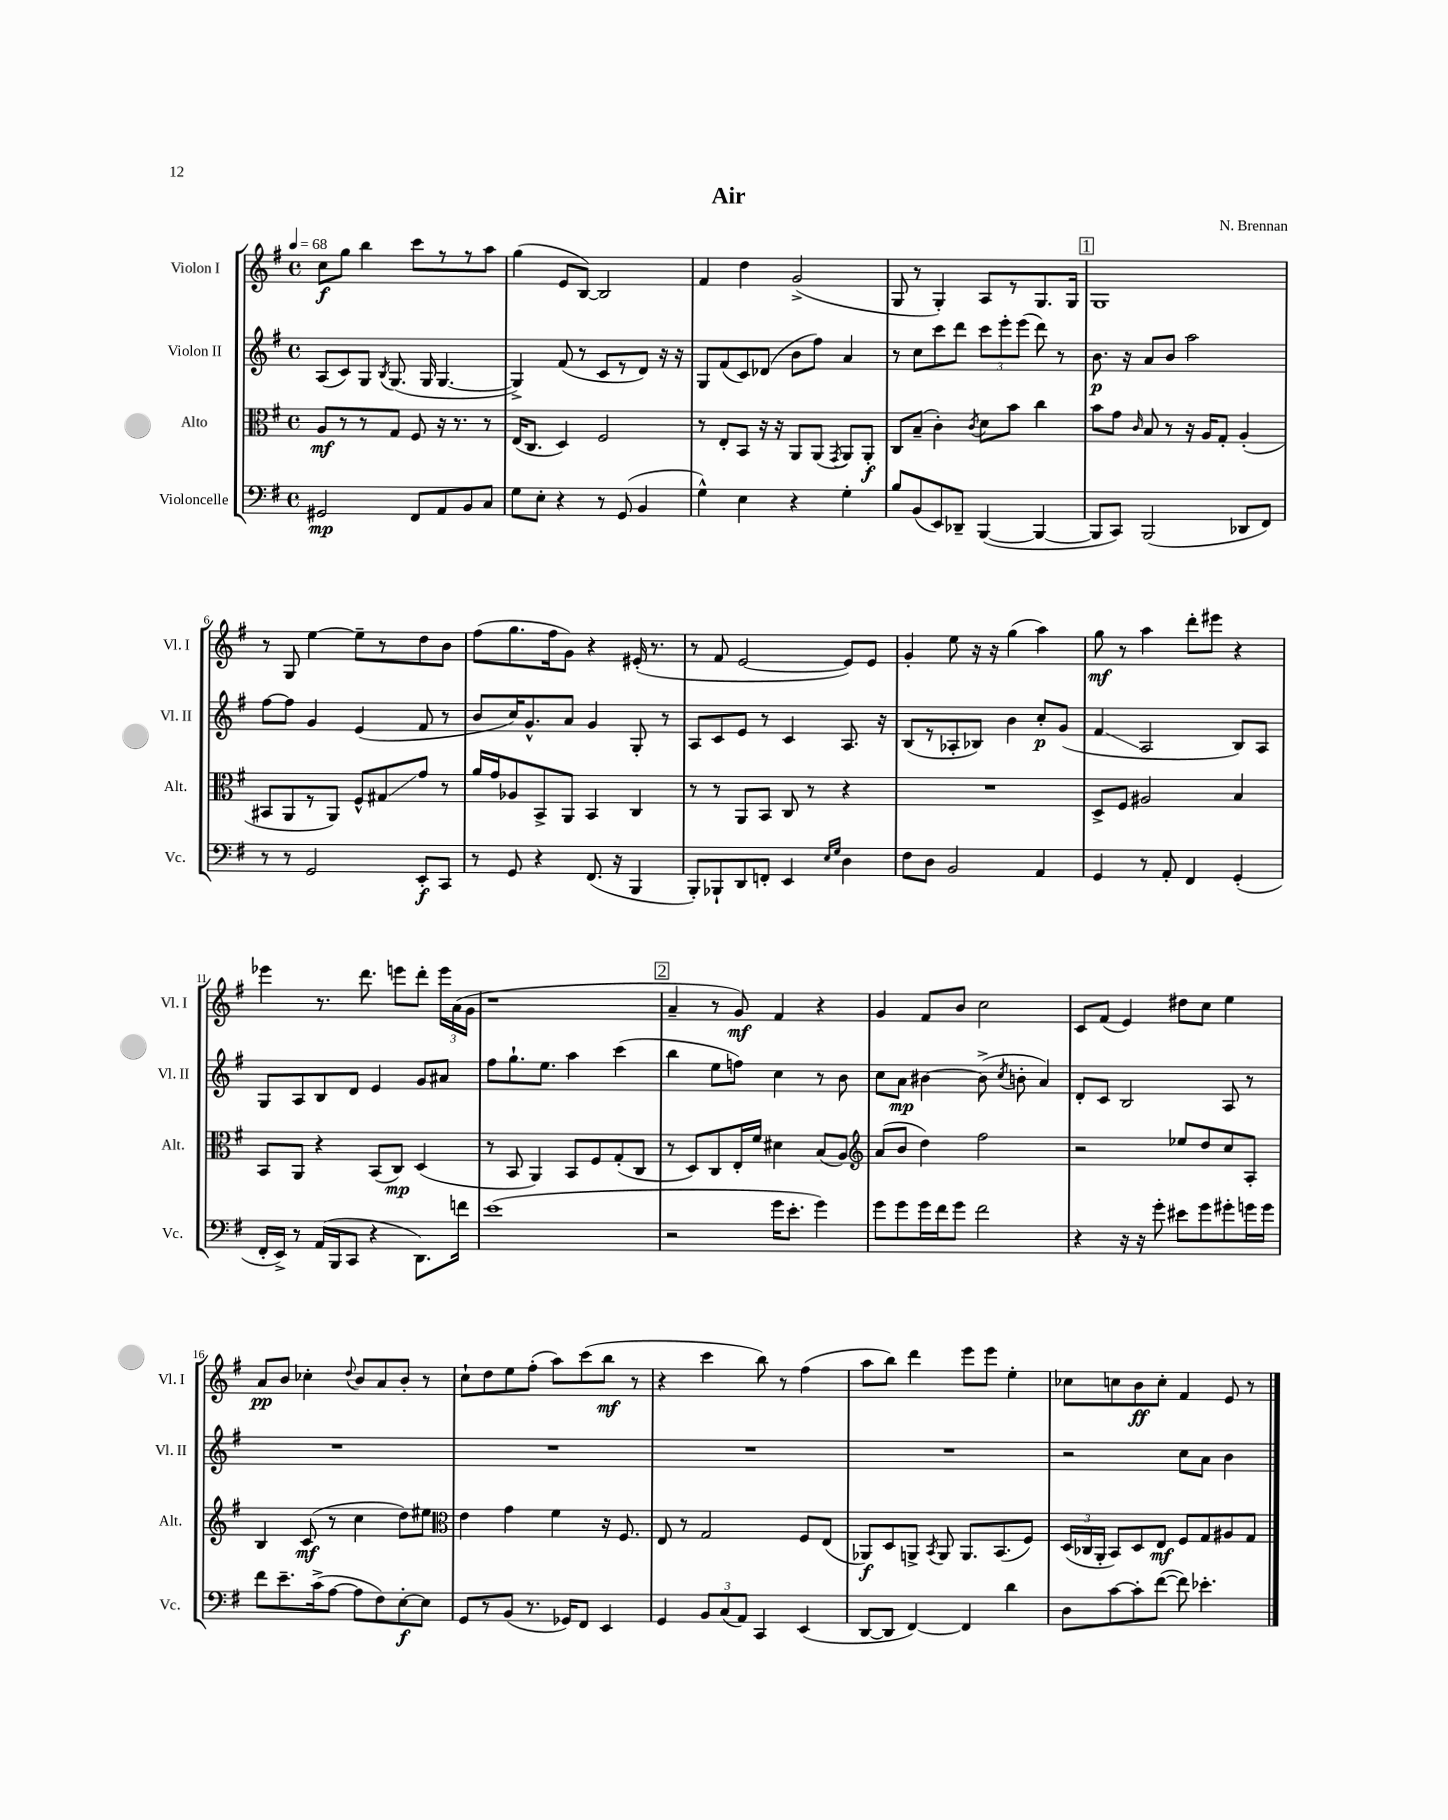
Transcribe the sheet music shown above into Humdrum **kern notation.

**kern	**kern	**kern	**kern
*staff4	*staff3	*staff2	*staff1
*clefF4	*clefC3	*clefG2	*clefG2
*k[f#]	*k[f#]	*k[f#]	*k[f#]
*M4/4	*M4/4	*M4/4	*M4/4
*met(c)	*met(c)	*met(c)	*met(c)
*MM68	*MM68	*MM68	*MM68
2GG#/	8A/L	(8A/L	8cc\L
.	8r	8c/)	8gg\J
.	8r	8G/J	4bb\
.	.	8qB/	.
.	8G/J	(8.G/	.
8FF#/L	8F#/	.	8ccc\L
.	.	16G/	.
8AA/	16r	[4.G/	8r
.	8.r	.	.
8BB/	.	.	8r
8C/J	8r	.	8aa\J
=	=	=	=
8G\L	(16E/LK	4G^/])	(4gg\
.	8.C/J	.	.
8E'\J	.	.	.
4r	4D/)	(8f#/	8e/L
.	.	8r	[8B/J)
8r	2F#/	8c/L	2B/]
(8GG/	.	8r	.
4BB/	.	8d/J)	.
.	.	16r	.
.	.	16r	.
=	=	=	=
4G^^\)	8r	8G/L	4f#/
.	8E'/L	(8f#/	.
4E\	8BB/J	8c/)	4dd\
.	16r	(8d-/J	.
.	16r	.	.
4r	8AA/L	8b\L	(2g^/
.	(8AA/J	8ff#\J)	.
.	8qGG/	.	.
4G'\	8AA/L)	4a/	.
.	8AA'/J	.	.
=	=	=	=
8B/L	8C/L	8r	8G/
(8BB/	(8B~/J	8cc\L	8r
8EE/)	4c'\)	8ccc\	4G'/)
8DD-~/J	.	8ddd\J	.
.	8qc/	.	.
([4BBB/	8d\L	12ccc\L	8A/L
.	.	12eee'\	.
.	8b\J	.	8r
.	.	(12eee\J	.
4BBB/_	4cc\	8ddd\)	8.G/
.	.	8r	.
.	.	.	16G/Jk
=	=	=	=
8BBB/]L	8b\L	8.b\	1G
8CC/J)	8g\J	.	.
.	.	16r	.
.	16qqc/	.	.
(2BBB/	8B/	8a/L	.
.	8r	8b/J	.
.	16r	2aa\	.
.	16A/LK	.	.
.	8G'/J	.	.
8DD-/L	(4A'/	.	.
8FF#/J)	.	.	.
=	=	=	=
8r	8BB#/L	[8ff#\L	8r
8r	8AA/	8ff#\]J	8G/
2GG/	8r	4g/	[4ee\
.	8AA/J)	.	.
.	8F#^^/L	(4e/	8ee~\]L
.	8G#/	.	8r
8EE'/L	8g/J	8f#/	8dd\
8CC/J	8r	8r	8b\J
=	=	=	=
8r	16a/LL	8b/L	(8ff#\L
.	16g/J	.	.
8GG/	8A-/	16cc/K)	8.gg\
.	.	8.g^^/	.
4r	8BB^/	.	.
.	.	.	16ff#\k
.	8AA/J	8a/J	8g\J)
(8.FF#/	4BB/	4g/	4r
16r	.	.	.
4BBB/	4C/	8G'/	(16e#'/
.	.	.	8.r
.	.	8r	.
=	=	=	=
8BBB'/L)	8r	8A/L	8r
8BBB-`/	8r	8c/	8f#/
8DD/	8AA/L	8e/J	[2e/
8FF'/J	8BB/J	8r	.
4EE/	8C/	4c/	.
.	8r	.	.
16qqE/LL	.	.	.
16qqG/JJ	.	.	.
4D\	4r	8.A/	8e/]L)
.	.	.	8e/J
.	.	16r	.
=	=	=	=
8F#\L	1r	(8B/L	4g'/
8D\J	.	8r	.
2BB/	.	8A-'/	8ee\
.	.	8B-/J)	16r
.	.	.	16r
.	.	4b\	(4gg\
4AA/	.	8cc'/L	4aa\)
.	.	(8g/J	.
=	=	=	=
4GG/	8D^/L	4f#/	8gg\
.	8F#/J	.	8r
8r	2A#/	2A/	4aa\
8AA'/	.	.	.
4FF#/	.	.	8ddd'\L
.	.	.	8eee#\J
(4GG'/	4B/	8B/L)	4r
.	.	8A/J	.
=	=	=	=
16FF#'/LL	8BB/L	8G/L	4eee-\
16EE^/JJ)	.	.	.
8r	8AA/J	8A/	.
(16AA/LL	4r	8B/	8.r
16BBB/J	.	.	.
8CC/J	.	8d/J	.
.	.	.	8.ddd\
4r	(8BB/L	4e/	.
.	8C/J)	.	8eee\L
8.DD\L)	(4D/	8g/L	8ddd'\J
.	.	8a#/J	24eee\LL
.	.	.	(24a\
16f\Jk	.	.	.
.	.	.	24g\JJ
=	=	=	=
(1e	8r	8ff#\L	1r
.	8BB/	8.gg`\	.
.	4AA/)	.	.
.	.	8.ee\J	.
.	8BB/L	4aa\	.
.	8F#/	.	.
.	(8G'/	(4ccc\	.
.	8C/J	.	.
=	=	=	=
2r	8r	4bb\	4a~/
.	8D/L)	.	.
.	8C/	8ee\L	8r
.	16E'/L	8ff\J)	8g/)
.	16f#/JJ	.	.
16g\LK	4d#\	4cc\	4f#/
8.e'\J	.	.	.
4g\)	(8B/L	8r	4r
.	8A/J)	8b\	.
=	=	=	=
*	*clefG2	*	*
8g\L	(8a/L	8cc\L	4g/
8g\	8b/J	8a\J	.
16g\L	4dd\)	[4b#\	8f#/L
16f#\J	.	.	.
8g\J	.	.	8b/J
2f#\	2ff#\	(8b#^\]	2cc\
.	.	8qcc/	.
.	.	8b'\	.
.	.	4a/)	.
=	=	=	=
4r	2r	8d'/L	8c/L
.	.	8c/J	(8f#/J
16r	.	2B/	4e/)
16r	.	.	.
8g'\	.	.	.
8e#\L	8ee-/L	.	8dd#\L
8g\	8dd/	.	8cc\J
8g#'\	8cc/	8A/	4ee\
16g\L	8A'/J	8r	.
16g\JJ	.	.	.
=	=	=	=
8f#\L	4B/	1r	8a/L
8.e~\	.	.	8b/J
.	(8c/	.	4cc-'\
(16c^\k	.	.	.
[8A\J	8r	.	.
.	.	.	8qqdd/
8A\]L	4cc\	.	8b/L
8F#\)	.	.	8a/
[8E'\	8dd\L)	.	8b'/J
8E\]J	8ee#\J	.	8r
=	=	=	=
*	*clefC3	*	*
8GG/L	4e\	1r	8cc`\L
8r	.	.	8dd\
(8BB/J	4g\	.	8ee\
8.r	.	.	(8ff#'\J
.	4f#\	.	8aa\L)
16GG-/LK)	.	.	.
8FF#/J	.	.	(8ccc\
4EE/	16r	.	8bb\J
.	8.F#/	.	.
.	.	.	8r
=	=	=	=
4GG/	8E/	1r	4r
.	8r	.	.
12BB/L	2G/	.	4ccc\
(12C/	.	.	.
12AA/J)	.	.	.
4CC/	.	.	8bb\)
.	.	.	8r
(4EE/	8F#/L	.	(4ff#\
.	(8E/J	.	.
=	=	=	=
[8DD/L	8AA-/L)	1r	8aa\L
8DD/]J	8D/	.	8bb\J)
[4FF#/)	8AA^/J	.	4ddd\
.	8qBB/	.	.
.	8AA/	.	.
4FF#/]	8.AA/L	.	8eee\L
.	.	.	8eee\J
.	(8.BB/	.	.
4d\	.	.	4ee'\
.	8F#/J)	.	.
=	=	=	=
8D\L	(24D/LL	2r	8cc-\L
.	24C-/	.	.
.	24AA'/JJ	.	.
[8c\	8BB/L)	.	8cc\
8c'\]	8D/	.	8b\
([8f#\J	8E/J	.	8cc'\J
8f#\])	8F#/L	8cc\L	4f#/
4.e-'\	8G/	8a\J	.
.	8A#/	4b\	8e/
.	8G/J	.	8r
==	==	==	==
*-	*-	*-	*-
